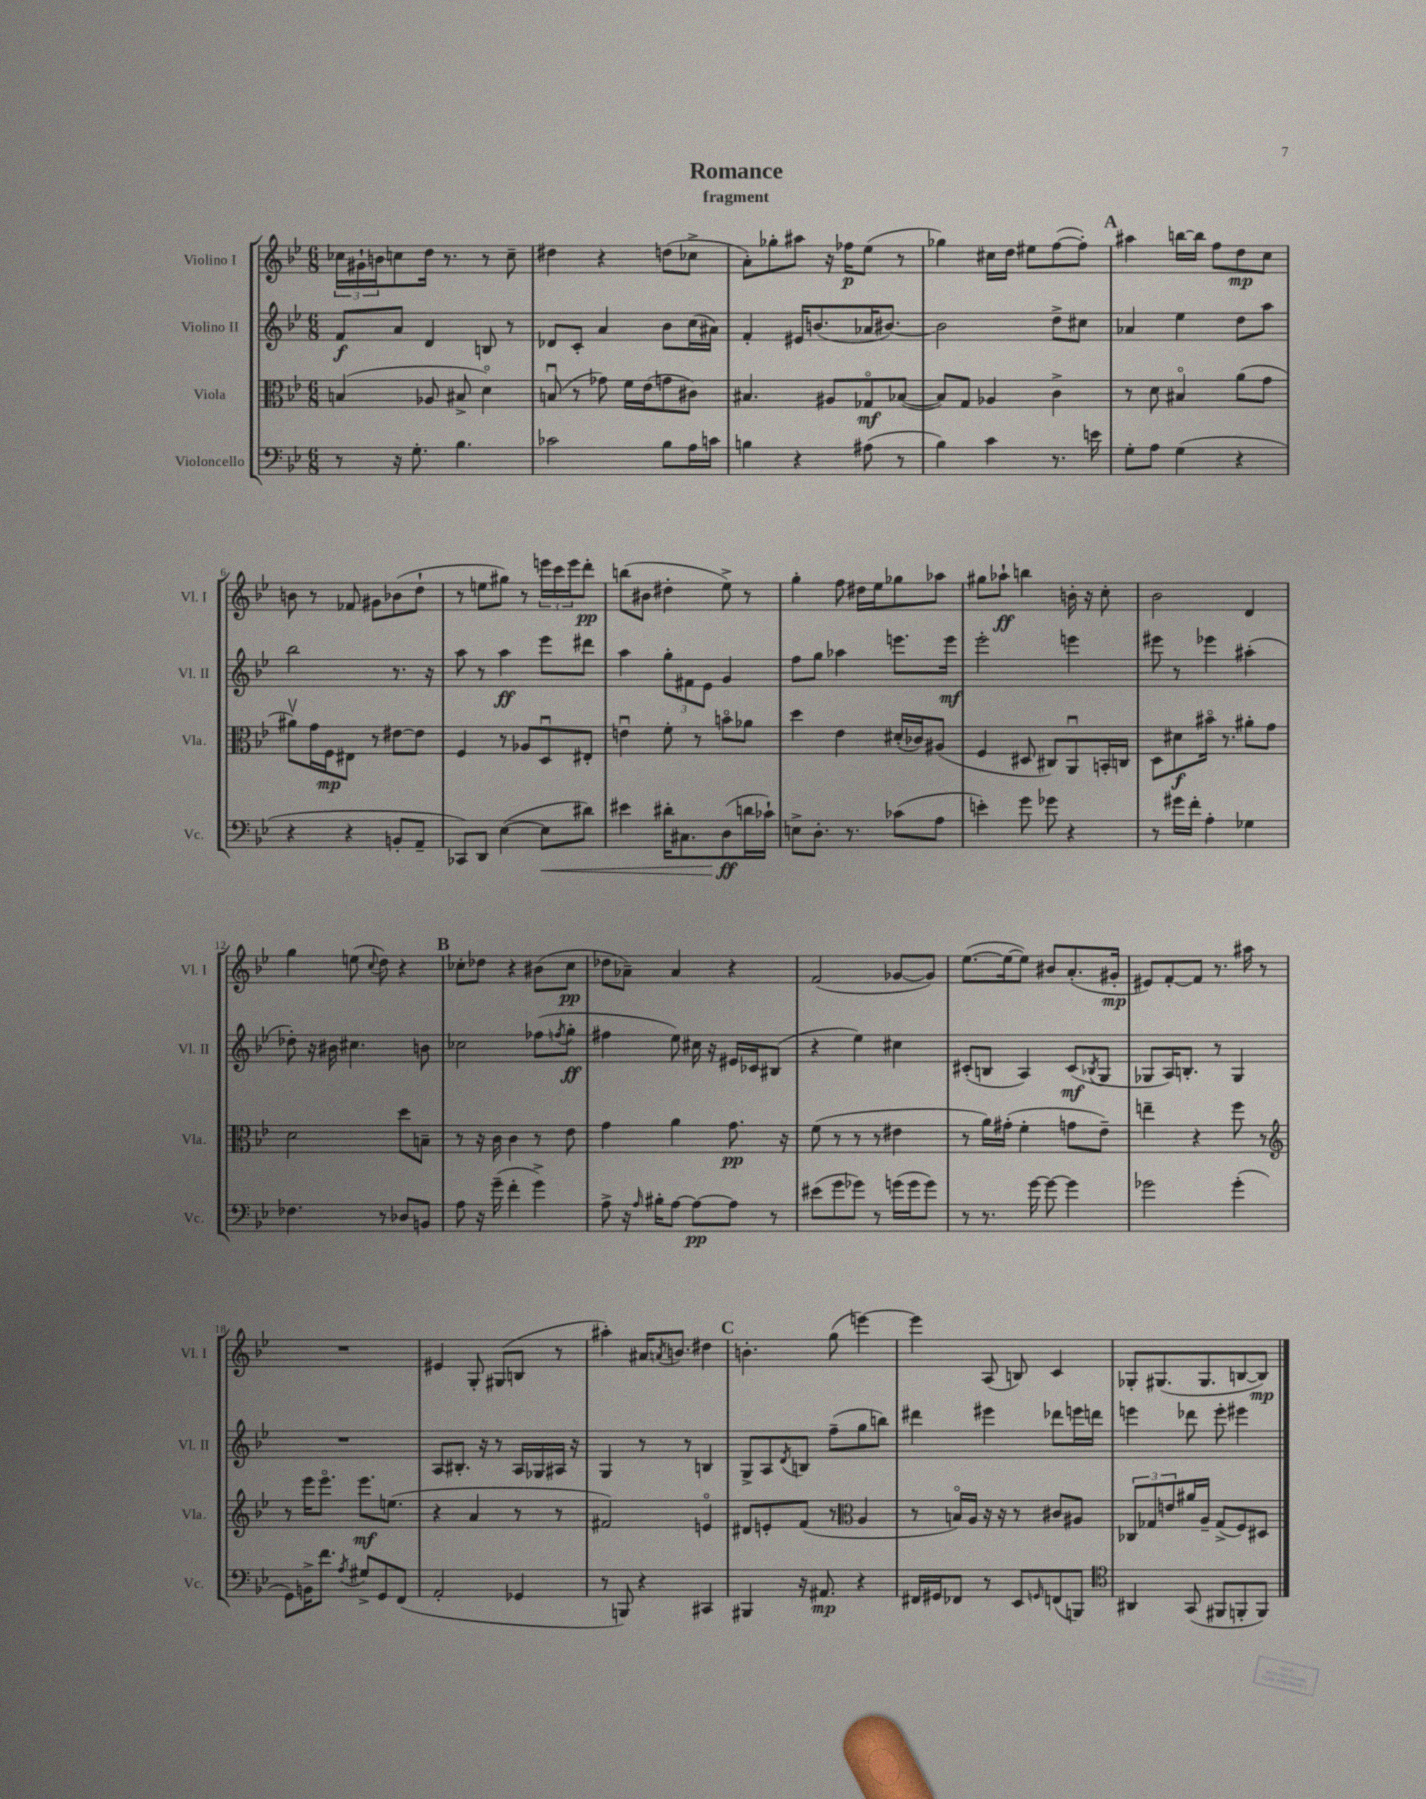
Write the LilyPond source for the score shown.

\header { title = "Romance" subtitle = "fragment" }
<<
\new StaffGroup <<
\new Staff = "s0" \with { instrumentName = "Violino I" shortInstrumentName = "Vl. I" } {
    \clef treble \key bes \major \numericTimeSignature \time 6/8
    \tuplet 3/2 { ces''16 gis'16-! b'16 } c''8 d''16 r8. r8 c''8-- |
    dis''4 r4 d''8( ces''8-> |
    a'8-.) ges''8-. ais''8 r16 fes''16\p ees''8( r8 |
    ges''4) cis''16 d''16 eis''8 f''8~( f''8-.) |
    \mark \markup { \bold "A" } ais''4 b''16~ b''16 f''8 d''8\mp c''8 |
    b'8 r8 fes'8 gis'8 bes'8( d''8-! |
    r8 e''8 gis''8) r8 \tuplet 3/2 { e'''16 c'''16 e'''16 } d'''8-.\pp |
    b''8( bis'8 dis''4-. ees''8->) r8 |
    g''4-. f''8 dis''16 ees''16 ges''8 aes''8 |
    gis''8 aes''8-!\ff b''4 b'16-. r16 c''8-. |
    bes'2 d'4 |
    g''4 e''8( \appoggiatura { c''8 } d''8) r4 |
    \mark \markup { \bold "B" } ces''8-. des''8 r4 bis'8( ces''8\pp |
    des''8 aes'8--) aes'4 r4 |
    f'2( ges'8~ ges'8) |
    ees''8.~( ees''16~ ees''8) bis'8 a'8.-.( gis'16-.\mp |
    eis'8) f'8~-. f'8 r8. ais''16 r8 |
    R2. |
    eis'4 g8-. gis8( b8 r8 |
    ais''4-.) ais'16 \acciaccatura { a'8 } b'8. dis''4 |
    \mark \markup { \bold "C" } b'4.-. g''8( e'''4~) |
    e'''4 a8( b8) c'4 |
    ges8-. gis8.( gis8. b8~ b8\mp) \bar "|." |
}
\new Staff = "s1" \with { instrumentName = "Violino II" shortInstrumentName = "Vl. II" } {
    \clef treble \key bes \major \numericTimeSignature \time 6/8
    f'8\f a'8 d'4 b8 r8 |
    des'8 c'8-. a'4 bes'8 c''16( ais'16) |
    f'4-. eis'16 b'8.( aes'16 bis'8.~) |
    bis'2 d''8-> cis''8 |
    \mark \markup { \bold "A" } aes'4 ees''4 d''8 a''8 |
    bes''2 r8. r16 |
    a''8 r8 a''4\ff ees'''8 dis'''8 |
    a''4 \tuplet 3/2 { g''8-. fis'8 ees'8 } g'4 |
    f''8 g''8 aes''4 e'''8. e'''16\mf |
    ees'''2-. e'''4 |
    eis'''8 r8 ees'''4 ais''4-.( |
    des''8-.) r16 bis'16 cis''4. b'8 |
    \mark \markup { \bold "B" } ces''2 fes''8( \acciaccatura { f''8 } g''8-.\ff |
    fis''4 ees''8) cis''16 r16 eis'16 ces'16 bis8( |
    r4 ees''4) cis''4 |
    cis'8-.( b8 a4) cis'8\mf( \acciaccatura { bes8 } g8 |
    ges8 a16) b8.-. r8 ges4 |
    R2. |
    a8 bis8.-. r16 r8 a16 ges16 ais16 r16 |
    g4 r8 r8 b4 |
    \mark \markup { \bold "C" } g8-> a8 \acciaccatura { d'8 } b8 f''8--( g''8 b''8) |
    dis'''4 eis'''4 des'''8 e'''16 d'''16 |
    e'''4 des'''8 e'''8-. eis'''4 \bar "|." |
}
\new Staff = "s2" \with { instrumentName = "Viola" shortInstrumentName = "Vla." } {
    \clef alto \key bes \major \numericTimeSignature \time 6/8
    b4( aes8 bis8-> d'4\flageolet) |
    b8\downbow( r8 ges'8) f'16 ees'16( g'8 cis'8) |
    bis4. ais8 ges8\flageolet\mf bes8~( |
    bes8) g8 aes4 c'4-> |
    \mark \markup { \bold "A" } r8 d'8 bis4\flageolet a'8( g'8 |
    ais'8\upbow) g'16 f16\mp eis8 r8 eis'8~ eis'8 |
    f4 r8 aes8 d8\downbow eis8-. |
    e'4\downbow f'8-. r8 b'8\flageolet aes'8 |
    d''4 ees'4 dis'16-.( ces'16) ais8( |
    f4 dis8 cis8) a,8\downbow b,16-. c16 |
    d8 dis'8\f bis'16\flageolet r8. ais'8-. g'8 |
    d'2 d''8 b8-- |
    \mark \markup { \bold "B" } r8 r16 c'16 c'4 r8 ees'8 |
    g'4 a'4 g'8.\pp r16 |
    f'8( r8 r8 r8 eis'4 |
    r8 a'16) gis'16-.( f'4-. g'8 ees'8--) |
    e''4-- r4 f''8 r8 |
    \clef treble r8 ees'''16 ees'''8.\flageolet ees'''8.\mf e''8.( |
    r4 a'4 r8 r8 |
    fis'2) e'4\flageolet |
    \mark \markup { \bold "C" } dis'8 e'8-. f'8( r8 \clef alto a4 |
    r8 b16\flageolet) a16 r16 r16 r8 cis'8 ais8 |
    \tuplet 3/2 { ces8 ges8 e'8 } ais'16 a16-- ges8->( f8) dis8 \bar "|." |
}
\new Staff = "s3" \with { instrumentName = "Violoncello" shortInstrumentName = "Vc." } {
    \clef bass \key bes \major \numericTimeSignature \time 6/8
    r8 r16 g8.-. bes4. |
    ces'2 bes8 a16 c'16 |
    b4 r4 ais8( r8 |
    bes4) c'4 r8. e'16 |
    \mark \markup { \bold "A" } g8-. a8 g4( r4 |
    r4 r4 b,8-. a,8-- |
    ces,8) d,8 ees4~( ees8\< dis'8) |
    eis'4 dis'16-. cis8. d8\ff\!( d'16 ces'16-!) |
    e8-> d8.-. r8. ces'8( a8 |
    e'4-.) g'8 ges'8 r4 |
    r8 gis'16 f'16-. a4-. ges4 |
    fes4. r8 des8 b,8 |
    \mark \markup { \bold "B" } a8 r16 g'16--( f'4-. g'4->) |
    a8-> r16 \grace { a16 } bis16-. a8~ a8~\pp a8 r8 |
    eis'8( g'8 ges'8) r8 g'16( g'16 g'8) |
    r8 r8. g'16~ g'8~ g'4 |
    ges'2 ges'4-.( |
    g,8) b,16-> f'8. \acciaccatura { a8 } gis8-> g,8 f,8( |
    a,2-. ges,4 |
    r8 b,,8) r4 cis,4 |
    \mark \markup { \bold "C" } bis,,4 r16 ais,8.\mp r4 |
    fis,16 gis,16 fes,8 r8 ees,8 \grace { g,16 } f,8( b,,8) |
    \clef tenor ais,4 g,8( fis,8 f,8-. f,8) \bar "|." |
}
>>
>>
